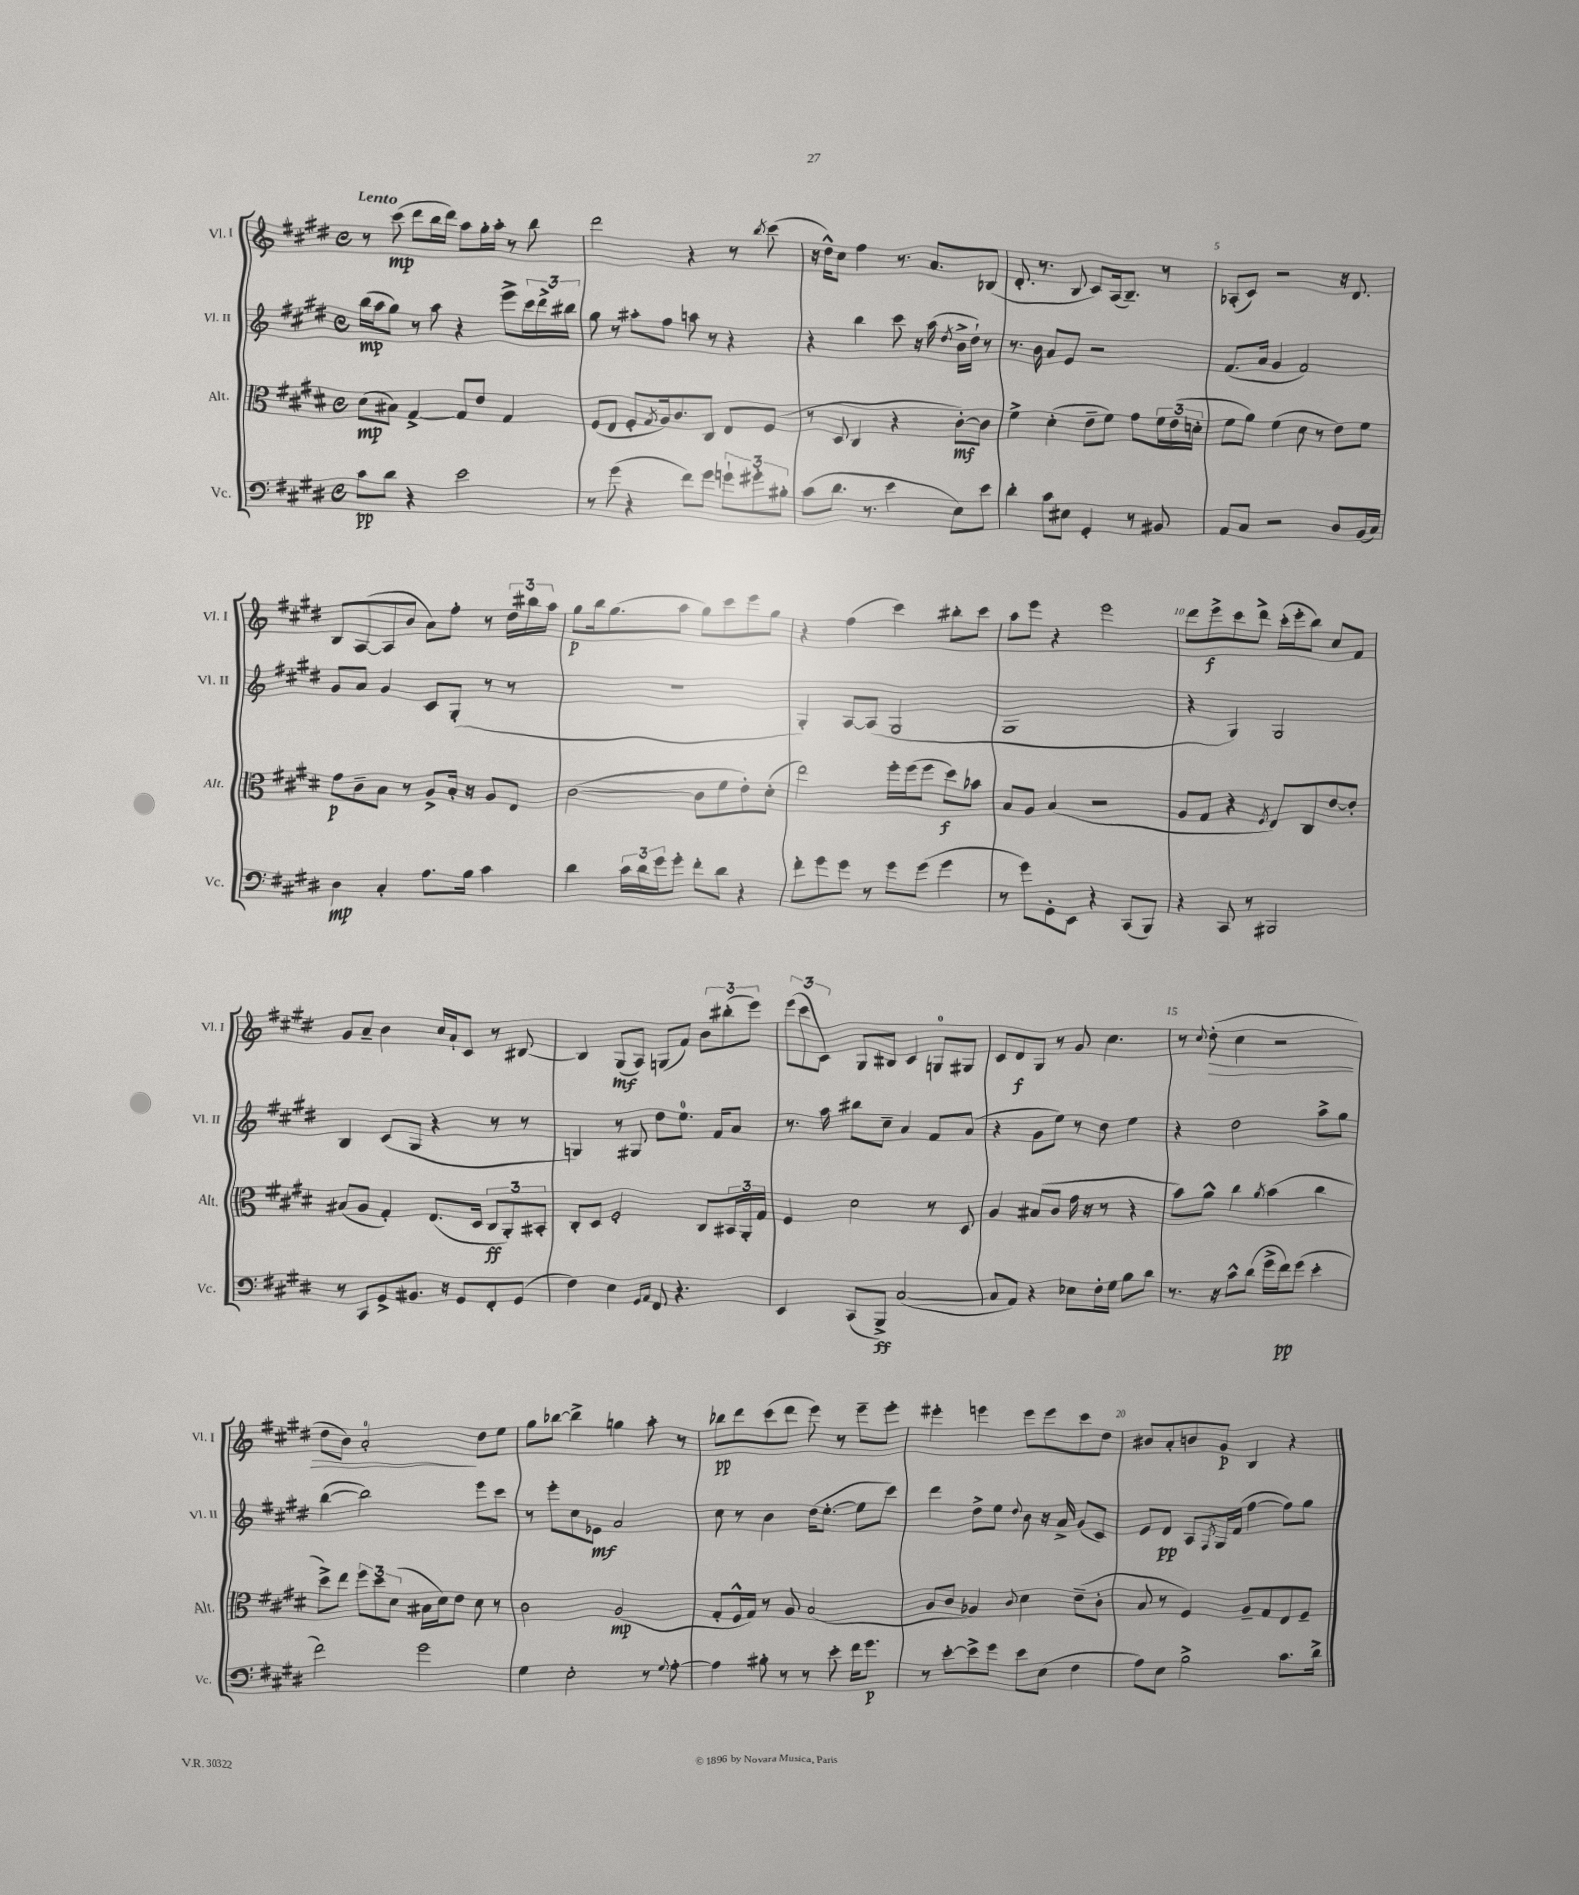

**kern	**dynam	**kern	**dynam	**kern	**dynam	**kern	**dynam
*part4	*part4	*part3	*part3	*part2	*part2	*part1	*part1
*staff4	*staff4	*staff3	*staff3	*staff2	*staff2	*staff1	*staff1
*I"Vc.	*	*I"Alt.	*	*I"Vl. II	*	*I"Vl. I	*
*I'Vc.	*	*I'Alt.	*	*I'Vl. II	*	*I'Vl. I	*
*clefF4	*	*clefC3	*	*clefG2	*	*clefG2	*
*k[f#c#g#d#]	*	*k[f#c#g#d#]	*	*k[f#c#g#d#]	*	*k[f#c#g#d#]	*
*M4/4	*	*M4/4	*	*M4/4	*	*M4/4	*
*met(c)	*	*met(c)	*	*met(c)	*	*met(c)	*
=1	=1	=1	=1	=1	=1	=1	=1
!	!	!	!	!	!	!LO:TX:a:B:t=Lento	!
8c#\L	pp	(8d#\L	mp	(16bb\LL	mp	8r	.
.	.	.	.	16aa\J	.	.	.
8d#\J	.	8B#X\J)	.	8gg#\J)	.	(8ccc#\	mp
4r	.	[4G#^/	.	8r	.	8ddd#\L	.
.	.	.	.	8aa\	.	16bb\L	.
.	.	.	.	.	.	16ddd#\JJ)	.
2e\	.	8G#/L]	.	4r	.	8aa\L	.
.	.	8e/J	.	.	.	16gg#'\L	.
.	.	.	.	.	.	16aa'\JJ	.
.	.	4G#/	.	8eee^\L	.	8r	.
.	.	.	.	24ccc#\L	.	8bb\	.
.	.	.	.	24ddd#^\	.	.	.
.	.	.	.	24bb#X\JJ	.	.	.
=2	=2	=2	=2	=2	=2	=2	=2
8r	.	(8F#/L	.	8gg#\	.	2ddd#\	.
(8g#\	.	8E/J	.	8r	.	.	.
4r	.	8F#'/L	.	8aa#X'\L	.	.	.
.	.	8qG#/	.	.	.	.	.
.	.	16A/k)	.	8ff#\J	.	.	.
.	.	8.c#/	.	.	.	.	.
8f#\L)	.	.	.	8aan\	.	4r	.
8g#\J	.	8C#/J	.	8r	.	.	.
12gn`\L	.	8E/L	.	4r	.	8r	.
12g#X'\	.	.	.	.	.	.	.
.	.	.	.	.	.	8qbb/	.
.	.	(8F#/J	.	.	.	(8ccc#\	.
12B#X'\J	.	.	.	.	.	.	.
=3	=3	=3	=3	=3	=3	=3	=3
(8c#\L	.	8r	.	4r	.	16r	.
.	.	.	.	.	.	16dd#^^\KL)	.
8.d#\J	.	8D#/	.	.	.	8cc#\J	.
.	.	4C#/	.	4bb\	.	4ff#\	.
8.r	.	.	.	.	.	.	.
4e\	.	4r	.	8ccc#\	.	8.r	.
.	.	.	.	16r	.	.	.
.	.	.	.	(16aa\	.	8.a/L	.
.	.	.	.	8qdd#/	.	.	.
8E\L)	.	[8c#'\L)	mf	16b^\LL	.	.	.
.	.	.	.	16dd#`\JJ)	.	.	.
8e\J	.	8c#\J]	.	8r	.	(8B-X/J	.
=4	=4	=4	=4	=4	=4	=4	=4
4d#'\	.	4f#^\	.	8.r	.	8.d#'/	.
.	.	.	.	16b\	.	8.r	.
8c#\L	.	(4d#'\	.	8a/L	.	.	.
8E#X\J	.	.	.	8e/J	.	8B/	.
4GG#'/	.	8e~\L	.	2r	.	8c#/L)	.
.	.	8f#\J)	.	.	.	(16A/k	.
.	.	.	.	.	.	8.B~/J)	.
8r	.	8g#\L	.	.	.	.	.
8BB#X/	.	24f#\L	.	.	.	8r	.
.	.	(24e\	.	.	.	.	.
.	.	24dn'\JJ	.	.	.	.	.
=5	=5	=5	=5	=5	=5	=5	=5
8AA/L	.	8f#\L	.	(8.f#/L	.	(8A-X'/L	.
8C#/J	.	8a\J)	.	.	.	8c#/J)	.
.	.	.	.	16a/Jk	.	.	.
2r	.	(4f#\	.	4g#/	.	2r	.
.	.	8d#\	.	2f#/)	.	.	.
.	.	8r	.	.	.	.	.
8D#/L	.	8e\L)	.	.	.	16r	.
.	.	.	.	.	.	8.d#/	.
(16BB/L	.	8f#\J	.	.	.	.	.
16C#/JJ)	.	.	.	.	.	.	.
!!LO:LB:g=z
=6	=6	=6	=6	=6	=6	=6	=6
4D#\	mp	8g#\L	p	8g#/L	.	8B/L	.
.	.	8c#~\	.	8a/J	.	([8A/	.
4C#'/	.	8B\J	.	4g#/	.	8A/]	.
.	.	8r	.	.	.	8b/J	.
8.A\L	.	8A^/L	.	8c#/L	.	8a\L)	.
.	.	16B'/Jk	.	(8G#'/J	.	8ff#'\J	.
16B\Jk	.	16r	.	.	.	.	.
4c#\	.	8A/L	.	8r	.	8r	.
.	.	8E/J	.	8r	.	24dd#\LL	.
.	.	.	.	.	.	24bb#X\	.
.	.	.	.	.	.	24aa\JJ	.
=7	=7	=7	=7	=7	=7	=7	=7
4d#\	.	([2c#\	.	1r	.	8gg#\L	p
.	.	.	.	.	.	16bb\k	.
.	.	.	.	.	.	(8.gg#\	.
24c#\LL	.	.	.	.	.	.	.
24d#\	.	.	.	.	.	.	.
24g#\J	.	.	.	.	.	.	.
8g#'\J	.	.	.	.	.	8aa\J	.
8f#'\L	.	8c#\L]	.	.	.	8gg#\L)	.
8d#\J	.	8f#\	.	.	.	8ccc#\	.
4r	.	8e'\)	.	.	.	8eee\	.
.	.	(8d#'\J	.	.	.	8gg#\J	.
=8	=8	=8	=8	=8	=8	=8	=8
8f#'\L	.	2ee\)	.	4G#'/)	.	4r	.
8g#\	.	.	.	.	.	.	.
8g#\J	.	.	.	[8A/L	.	(4ff#\	.
8r	.	.	.	(8A/J]	.	.	.
8g#\L	.	16ff#'\LL	.	2G#/	.	4ccc#\)	.
.	.	(16ff#\J	.	.	.	.	.
(8g#\J	.	8ff#\J	.	.	.	.	.
4g#\	.	8dd#\L)	f	.	.	8bb#X'\L	.
.	.	8b-X\J	.	.	.	8ccc#\J	.
=9	=9	=9	=9	=9	=9	=9	=9
8r	.	8B/L	.	1G#	.	8aa\L	.
8g#\L)	.	8A/J	.	.	.	8eee\J	.
8GG#'\	.	(4B/	.	.	.	4r	.
8EE\J	.	.	.	.	.	.	.
4r	.	2r	.	.	.	2eee\	.
(8CC#/L	.	.	.	.	.	.	.
8BBB/J)	.	.	.	.	.	.	.
=10	=10	=10	=10	=10	=10	=10	=10
4r	.	8A/L	.	4r	.	8ddd#\L	.
.	.	8G#/J	.	.	.	8eee^\	f
8CC#/	.	4r	.	4G#/)	.	8ccc#\	.
8r	.	.	.	.	.	8ddd#^\J	.
.	.	8qF#/	.	.	.	.	.
2BBB#X/	.	8E/L)	.	2G#/	.	(16ccc#'\LL	.
.	.	.	.	.	.	16eee'\J	.
.	.	8C#/	.	.	.	8bb\J)	.
.	.	[8e/	.	.	.	8cc#/L	.
.	.	8e'/J]	.	.	.	8f#/J	.
!!LO:LB:g=z
=11	=11	=11	=11	=11	=11	=11	=11
8r	.	(8B#X/L	.	4B/	.	8g#/L	.
8CC#/L	.	8A/J	.	.	.	8a~/J	.
8GG#^/	.	4G#'/)	.	(8c#/L	.	4b\	.
8.BB#X/J	.	.	.	8G#/J	.	.	.
.	.	(8.E/L	.	4r	.	16cc#/LL	.
16r	.	.	.	.	.	16a`/J	.
8GG#/L	.	.	.	.	.	8c#/J	.
.	.	16D#/Jk	.	.	.	.	.
8FF#'/	.	12C#/L	ff	8r	.	8r	.
.	.	12AA'/)	.	.	.	.	.
(8GG#/J	.	.	.	8r	.	[8B#X/	.
.	.	12BB#X'/J	.	.	.	.	.
=12	=12	=12	=12	=12	=12	=12	=12
4F#\)	.	8C#'/L	.	4Gn/)	.	4B#/]	.
.	.	8D#/J	.	.	.	.	.
4E\	.	2F#'/	.	8r	.	(8G#/L	mf
.	.	.	.	8G#X/	.	8A/J)	.
16qqGG#/LL	.	.	.	.	.	.	.
16qqAA/JJ	.	.	.	.	.	.	.
8FF#/	.	.	.	8dd#\L	.	(8Gn/L	.
4.r	.	.	.	8.ee\J	.	8f#/J)	.
.	.	8C#/L	.	.	.	12b\L	.
.	.	.	.	16f#/KL	.	.	.
.	.	.	.	.	.	(12bb#X'\	.
.	.	24BB#X/L	.	8a/J	.	.	.
.	.	24AA'/	.	.	.	12eee\J)	.
.	.	24G#/JJ	.	.	.	.	.
=13	=13	=13	=13	=13	=13	=13	=13
4EE/	.	4F#/	.	8.r	.	(12eee\L	.
.	.	.	.	.	.	12ccc#\	.
.	.	.	.	.	.	12c#\J)	.
.	.	.	.	16aa\	.	.	.
(8CC#/L	.	2d#\	.	8bb#X\L	.	8G#/L	.
8BBB^/J)	ff	.	.	8cc#~\J	.	8B#X/J	.
([2C#/	.	.	.	4a/	.	4c#/	.
.	.	8r	.	8f#/L	.	8Gn/L	.
.	.	8D#/	.	(8a/J	.	8G#X/J	.
=14	=14	=14	=14	=14	=14	=14	=14
8C#/L]	.	4A/	.	4r	.	8c#/L	.
8AA/J)	.	.	.	.	.	8d#/	f
4r	.	(8B#X/L	.	8g#\L	.	8G#/J	.
.	.	8c#/J	.	8ee\J)	.	8r	.
8E-X\L	.	16g#\	.	8r	.	8g#/	.
.	.	16r	.	.	.	.	.
16F#'\L	.	8r	.	8dd#\	.	4.cc#\	.
16G#\JJ	.	.	.	.	.	.	.
8B\L	.	4r	.	4ee\	.	.	.
8d#\J	.	.	.	.	.	.	.
=15	=15	=15	=15	=15	=15	=15	=15
8.r	.	8b\L)	.	4r	.	8r	.
.	.	.	.	.	.	8qqcc#/	.
!	!	!	!	!	!	!	!LO:HP:b
.	.	8a^^\J	.	.	.	(8dd#'\	>
16r	.	.	.	.	.	.	.
8c#^^\L	.	4cc#\	.	2dd#\	.	4cc#\	.
(8d#\J	.	.	.	.	.	.	.
.	.	8qa/	.	.	.	.	.
16g#^\LL	.	(4b\	.	.	.	2r	.
16f#\J)	pp	.	.	.	.	.	.
(8g#\J	.	.	.	.	.	.	.
4e'\	.	4cc#\	.	8aa^\L	.	.	.
.	.	.	.	8gg#\J	.	.	.
!!LO:LB:g=z
=16	=16	=16	=16	=16	=16	=16	=16
2f#\)	.	8dd#^\L)	.	([4bb\	.	8dd#\L	.
.	.	8ee\J	.	.	.	8b\J)	.
.	.	12ff#\L	.	2bb\])	.	2a'/	.
.	.	12dd#\	.	.	.	.	.
.	.	(12d#\J	.	.	.	.	.
2g#\	.	16B#X\LL	.	.	.	.	.
.	.	16d#\J)	.	.	.	.	.
.	.	8e\J	.	.	.	.	.
.	.	8d#\	.	8eee\L	.	8dd#\L	]
.	.	8r	.	8ccc#\J	.	8ee\J	.
=17	=17	=17	=17	=17	=17	=17	=17
4G#\	.	2c#\	.	8r	.	8gg#\L	.
.	.	.	.	8eee'\L	.	[8bb-X\J	.
2E'\	.	.	.	8cc#\	.	4bb-^\]	.
.	.	.	.	8e-X\J	mf	.	.
.	.	(2A/	mp	2a/	.	4ggn\	.
8r	.	.	.	.	.	8aa'\	.
8qqG#/	.	.	.	.	.	.	.
[8A'\	.	.	.	.	.	8r	.
=18	=18	=18	=18	=18	=18	=18	=18
4A\]	.	8G#'/L	.	8cc#\	.	8bb-X\L	pp
.	.	16F#^^/L	.	8r	.	8ddd#\	.
.	.	16G#/JJ)	.	.	.	.	.
8B#X'\	.	8r	.	4b\	.	(8ccc#\	.
8r	.	8A/	.	.	.	8ddd#\J	.
8r	.	(2B/	.	(16dd#\KL	.	8eee\)	.
.	.	.	.	[8.ee'\J	.	.	.
8e'\	.	.	.	.	.	8r	.
16f#\KL	.	.	.	8ee\L]	.	8eee~\L	.
8.g#\J	p	.	.	.	.	.	.
.	.	.	.	8ccc#\J)	.	8eee'\J	.
=19	=19	=19	=19	=19	=19	=19	=19
8r	.	8A/L	.	4ddd#\	.	4eee#X'\	.
[8e'\L	.	8c#/J	.	.	.	.	.
8e^\]	.	4A-X/)	.	8dd#^\L	.	4eeen\	.
8g#\J	.	.	.	8ee\J	.	.	.
.	.	8qqc#/	.	8qqdd#/	.	.	.
8e\L	.	4d#\	.	8b\	.	8eee\L	.
(8E\J	.	.	.	16r	.	8eee\	.
.	.	.	.	16a^/	.	.	.
4F#\	.	(8e~\L	.	(8g#/L	.	8ccc#\	.
.	.	8c#'\J	.	8c#/J)	.	8dd#\J	.
=20	=20	=20	=20	=20	=20	=20	=20
8A\L)	.	8B/	.	8e/L	.	8b#X/L	.
8E\J	.	8r	.	8d#/J	pp	8a'/	.
2B^\	.	4F#/)	.	8A/L	.	8bn/	.
.	.	.	.	8qF#/	.	.	.
.	.	.	.	16G#/L	.	8g#/J	p
.	.	.	.	(16f#/JJ	.	.	.
.	.	8A~/L	.	[4ff#\	.	4B/	.
.	.	8G#/	.	.	.	.	.
8.c#\L	.	8E/	.	8ff#\L])	.	4r	.
.	.	8F#~/J	.	8gg#\J	.	.	.
16d#^\Jk	.	.	.	.	.	.	.
==	==	==	==	==	==	==	==
*-	*-	*-	*-	*-	*-	*-	*-
